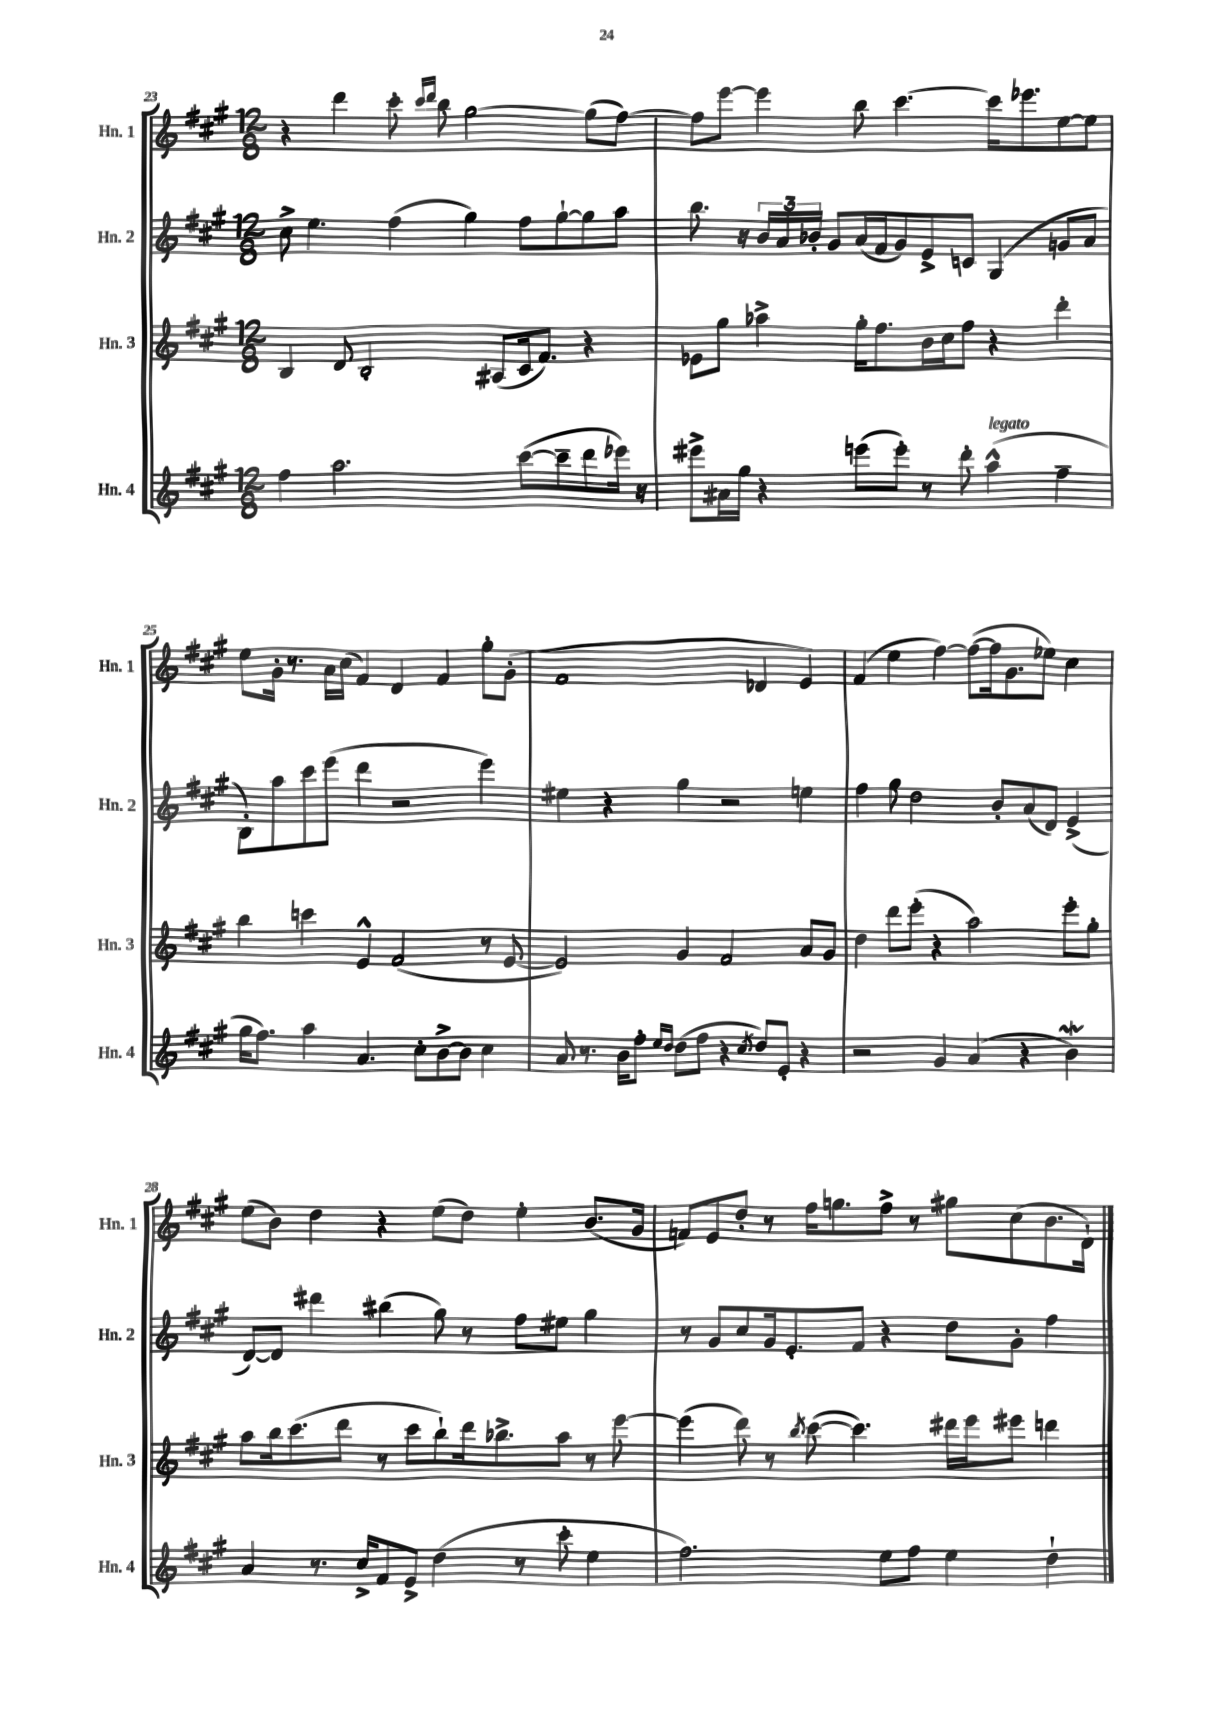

**kern	**kern	**kern	**kern
*staff4	*staff3	*staff2	*staff1
*clefG2	*clefG2	*clefG2	*clefG2
*k[f#c#g#]	*k[f#c#g#]	*k[f#c#g#]	*k[f#c#g#]
*M12/8	*M12/8	*M12/8	*M12/8
4ff#\	4B/	8cc#^\	4r
.	.	4.ee\	.
2.aa\	8d/	.	4ddd\
.	2B'/	.	.
.	.	(4ff#\	8ccc#'\
.	.	.	16qqccc#/LL
.	.	.	16qqddd/JJ
.	.	.	8bb\
.	.	4gg#\)	[2gg#\
.	(8A#/L	.	.
([8ccc#\L	16c#/k	8ff#\L	.
.	8.f#/J)	.	.
8ccc#~\]	.	[8gg#`\	.
8ddd\	4r	8gg#\]	(8gg#\]L
16eee-\Jk)	.	8aa\J	[8ff#\J)
16r	.	.	.
=	=	=	=
8eee#^\L	8e-\L	8.bb\	8ff#\]L
16a#\L	8gg#\J	.	[8eee\J
16gg#\JJ	.	16r	.
4r	4aa-^\	24b/LL	4eee\]
.	.	24a/	.
.	.	24b-'/JJ	.
.	.	8g#/L	.
(8eee\L	16gg#'\LK	(16a/L	8bb\
.	8.ff#\	16f#/J	.
8eee'\J)	.	8g#/)	[4.ccc#\
8r	16b\L	8e^/	.
.	16cc#\J	.	.
8ddd'\	8ff#\J	8c/J	.
(4aa^^\	4r	(4G#/	16ccc#\]LK
.	.	.	8.eee-\
4ff#~\	4ddd'\	8g/L	[8ee\
.	.	8a/J	8ee\]J
=	=	=	=
16gg#\LK	4bb\	8B'\L)	8ee\L
8.ff#\J)	.	.	.
.	.	8aa\	16g#'\Jk
.	.	.	8.r
4aa\	4ccc\	8ccc#\	.
.	.	(8eee\J	16a\LL
.	.	.	(16cc#\JJ
4.a/	4e^^/	4ddd\	4f#/)
.	(2f#/	2r	4d/
8cc#'\L	.	.	.
[8b^\	.	.	4f#/
8b\]J	.	.	.
4cc#\	8r	4eee\)	8gg#'\L
.	[8e/	.	(8g#'\J
=	=	=	=
8a/	2e/])	4ee#\	1f#
8.r	.	.	.
.	.	4r	.
16b\LK	.	.	.
8ff#'\J	.	.	.
16qqee/LL	.	.	.
16qqdd/JJ	.	.	.
(8dd\L	4g#/	4gg#\	.
8ff#\J	.	.	.
4r	2f#/	2r	.
8qcc#/	.	.	.
8dd/L)	.	.	4d-/
8e'/J	.	.	.
4r	8a/L	4ee\	4e/)
.	8g#/J	.	.
=	=	=	=
2r	4dd\	4ff#\	(4f#/
.	8ddd\L	8gg#\	4ee\
.	(8eee'\J	2dd\	.
4g#/	4r	.	[4ff#\)
(4a/	2aa\)	.	(8ff#\_L
.	.	8b'/L	16ff#\]k
.	.	.	8.g#\
4r	.	(8a/	.
.	.	8d/J)	8ee-\J)
4b\)	8eee'\L	(4e^/	4cc#\
.	8gg#'\J	.	.
=	=	=	=
4a/	8aa\L	[8d/L)	(8ee\L
.	16bb\k	8d/]J	8b\J)
.	(8.ccc#\	.	.
8.r	.	4ddd#\	4dd\
.	8ddd\J	.	.
16cc#^/LK	.	.	.
8f#/	8r	(4bb#\	4r
8e^/J	8ccc#\L	.	.
(4dd\	8bb`\)	8gg#\)	(8ee\L
.	16ddd\k	8r	8dd\J)
.	8.bb-^\	.	.
8r	.	8ff#\L	4ee'\
8ccc#'\	8aa\J	8ee#\J	.
4ee\	8r	4gg#\	(8.b/L
.	[8eee\	.	.
.	.	.	16g#/Jk
=	=	=	=
2.ff#\)	(4eee\]	8r	8f/L)
.	.	8g#/L	8e/
.	8ddd\)	8cc#/	8dd'/J
.	8r	16g#/k	8r
.	.	8.e'/	.
.	8qbb/	.	.
.	([8ccc#\	.	16ff#\LK
.	.	.	8.gg\
.	4.ccc#\])	8f#/J	.
8ee\L	.	4r	8ff#^\J
8ff#\J	.	.	8r
4ee\	16ddd#\LL	8dd\L	8gg#\L
.	16eee\J	.	.
.	8eee#\J	8g#'\J	(8cc#\
4dd`\	4ddd\	4ff#\	8.b\
.	.	.	16d`\Jk)
==	==	==	==
*-	*-	*-	*-
